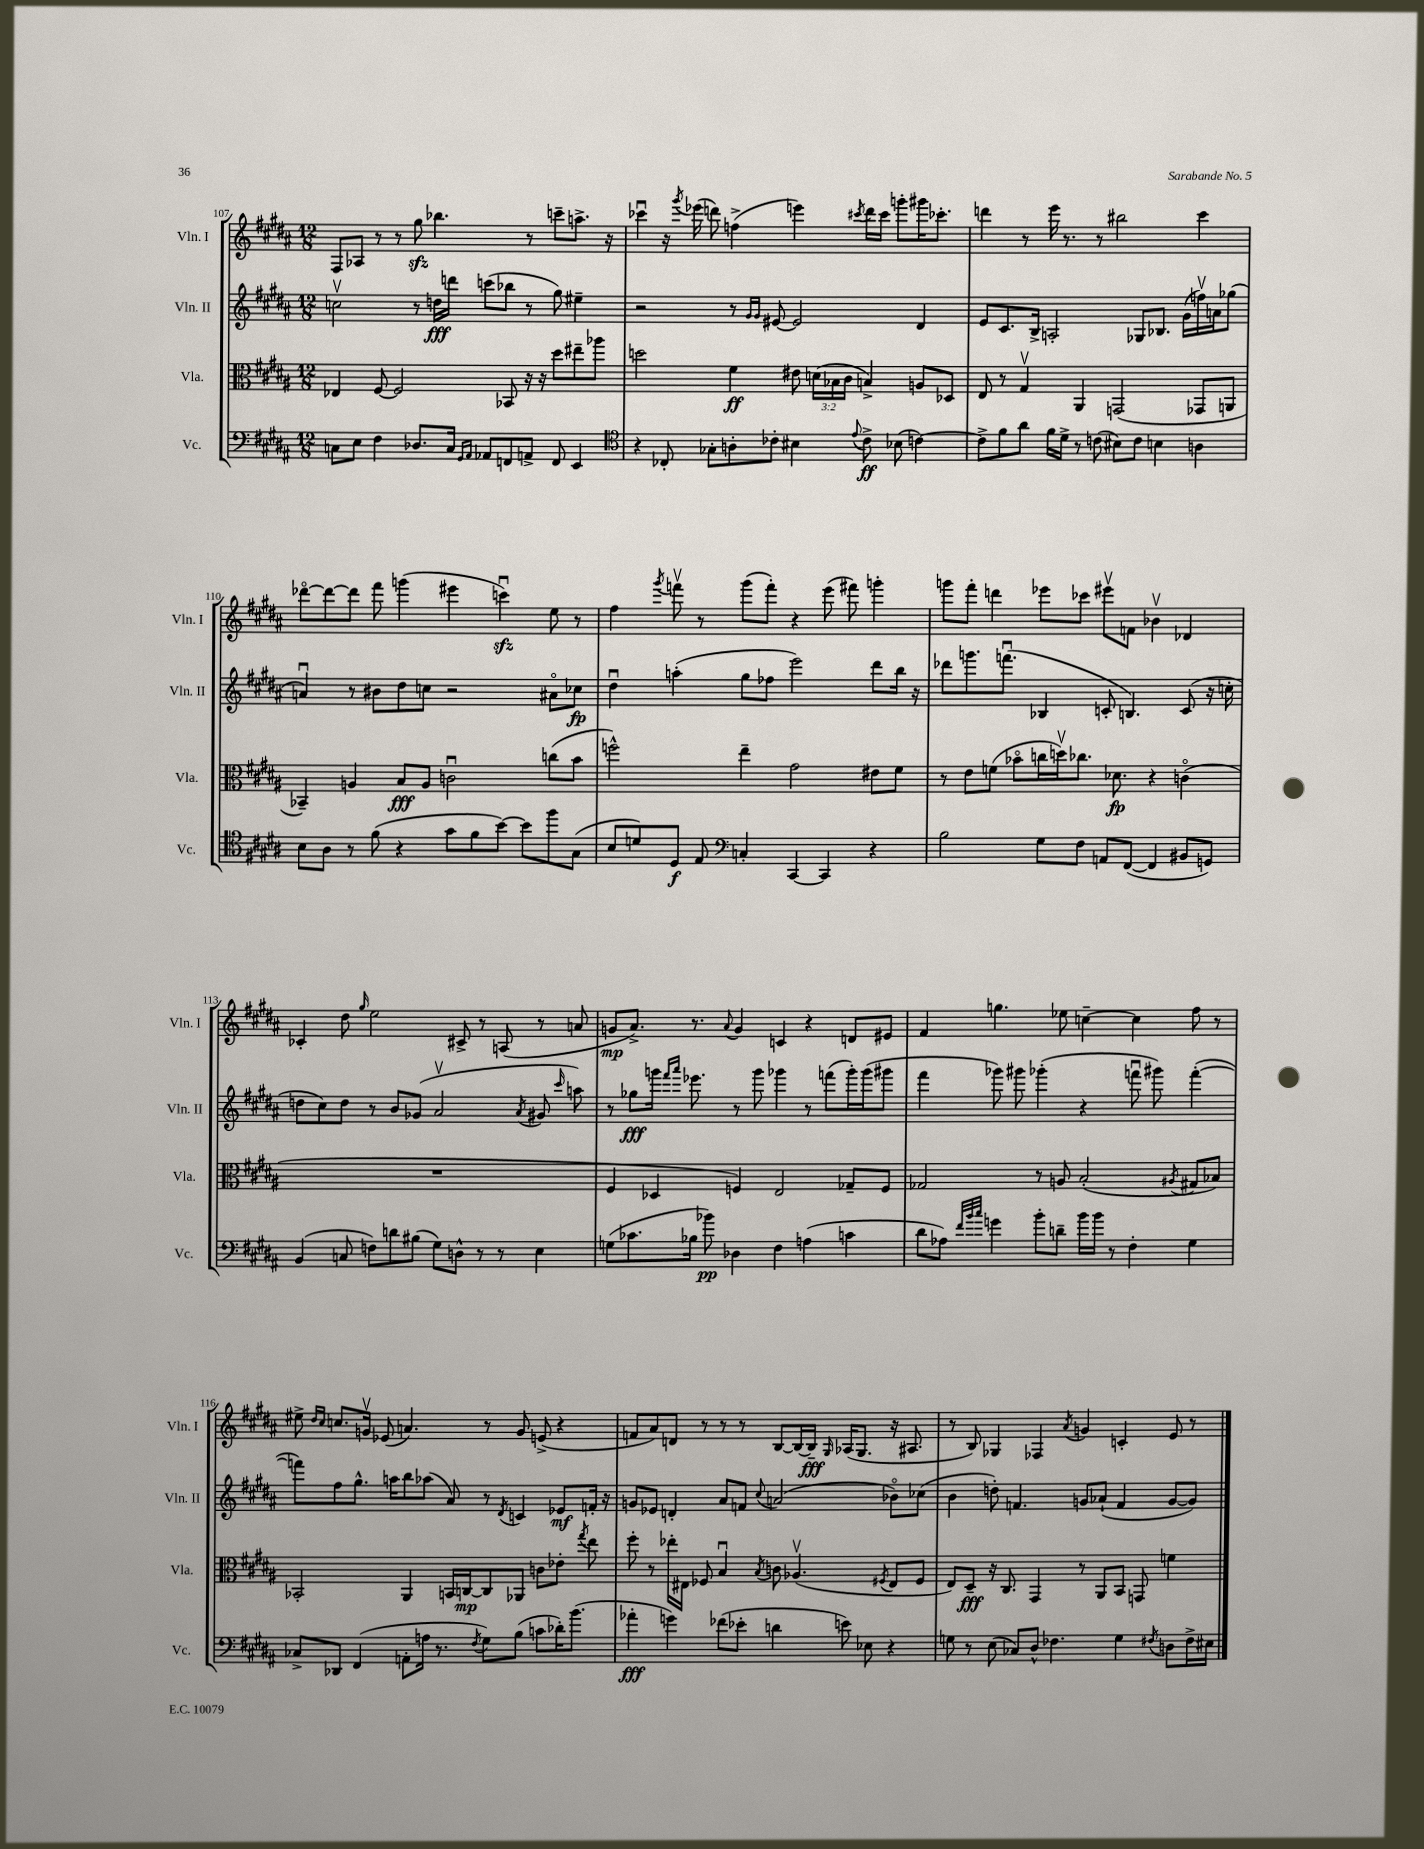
<<
\new StaffGroup <<
\new Staff = "s0" \with { instrumentName = "Vln. I" shortInstrumentName = "Vln. I" } {
    \clef treble \key b \major \numericTimeSignature \time 12/8
    \autoBeamOff fis8[ aes8] r8 r8 gis''8\sfz bes''4. r8 c'''8[-- a''8.]-> r16 |
    ces'''4\downbow r16 \acciaccatura { gis'''8 } ees'''16( d'''8) f''4->( e'''4) \acciaccatura { cis'''8 } d'''16[ cis'''16] g'''8[-. gis'''16 ces'''8.]-. |
    d'''4 r8 e'''16 r8. r8 bis''2 cis'''4 |
    des'''8[~\flageolet des'''8~ des'''8] fis'''8 g'''4( eis'''4 c'''4\downbow\sfz) e''8 r8 |
    fis''4 \acciaccatura { gis'''8 } f'''8\upbow r8 gis'''8[( f'''8]-.) r4 e'''8( fis'''8) g'''4-. |
    g'''8[ fis'''8]-. d'''4 ees'''8[ ces'''8] eis'''8[\upbow f'8] bes'4\upbow des'4 |
    ces'4-. dis''8 \grace { gis''16 } e''2 cis'8-> r8 a8( r8 a'8 |
    g'8[\mp ais'8.]->) r8. \appoggiatura { ais'8 } g'4 c'4 r4 d'8[ eis'8] |
    fis'4 g''4. ees''8 c''4~-- c''4 fis''8 r8 |
    eis''8-> \grace { dis''16[ cis''16] } c''8.[ g'16]\upbow ees'8( a'4.) r8 g'8 e'8->( r4 |
    f'8[ ais'8) d'8] r8 r8 r8 b8[~ b16~ b16]--\fff \grace { gis16 } aes16[( gis8.] r16 ais8. |
    r8 b8) ges4 fes4 \acciaccatura { ais'8 } g'4 c'4-. e'8 r8 \bar "|." |
}
\new Staff = "s1" \with { instrumentName = "Vln. II" shortInstrumentName = "Vln. II" } {
    \clef treble \key b \major \numericTimeSignature \time 12/8
    \autoBeamOff c''2\upbow r8 d''16[\fff d'''16] c'''8[( bes''8] r8 gis''8) eis''4-- |
    r2 r8 \grace { gis'16[ gis'16] } eis'8~ eis'2 dis'4 |
    e'8[ cis'8. b16]-> a2-. ges8[ bes8.] gis'16[( f''16\upbow) a'16 ges''8]( |
    a'4\downbow) r8 bis'8[ dis''8 c''8] r2 ais'8[\flageolet ces''8]\fp |
    dis''4\downbow a''4-.( gis''8[ fes''8] e'''2) dis'''8[ b''16] r16 |
    des'''8[ g'''8. f'''8.]\downbow( bes4 c'8-. b4.) c'8( r16 c''16-. |
    d''8[ cis''8) d''8] r8 b'8[ ges'8]( ais'2\upbow \acciaccatura { ais'8 } gis'8 \grace { cis'''16 } a''8) |
    r8 ges''8[\fff g'''16] \grace { fis'''16[ ais'''16] } ees'''8. r8 g'''8 ges'''4 r8 f'''8[( ges'''16-.) ges'''16( gis'''8] |
    fis'''4 ges'''8) gis'''8 ges'''4-.( r4 f'''8\downbow gis'''8) f'''4~-.( |
    f'''8[) fis''8 gis''8.]-^ a''16[ b''8 aes''8]( ais'8) r8 \acciaccatura { dis'8 } c'4 ees'8[\mf f'16]-. r16 |
    g'8[ ees'8] d'4-. ais'8[ f'8] \appoggiatura { cis''8 } a'2( bes'8[\flageolet) ces''8]( |
    b'4 d''8-.) f'4. g'8[ aes'8]-!( f'4 g'8[~ g'8]) \bar "|." |
}
\new Staff = "s2" \with { instrumentName = "Vla." shortInstrumentName = "Vla." } {
    \clef alto \key b \major \numericTimeSignature \time 12/8 \override Staff.TupletNumber.text = #tuplet-number::calc-fraction-text
    \autoBeamOff ees4 fis8~ fis2 bes,8 r16 r16 dis''8[ eis''8-- aes''8] |
    d''2 fis'4\ff eis'8 \tuplet 3/2 { d'16[( bes16 cis'16] } b4->) a8[ des8] |
    e8 r8 gis4\upbow ais,4 g,2( ges,8[ a,8] |
    bes,4--) a4 b8[\fff a8] c'2\downbow c''8[( b'8] |
    f''2-^) e''4-- gis'2 eis'8[ fis'8] |
    r8 e'8[ f'8]( bes'8[\flageolet c''16 d''16\upbow) ces''8.] des'8.\fp r4 c'4\flageolet( |
    R1. |
    fis4 des4 f4) e2 ges8[-- f8] |
    ges2 r8 a8 b2-.( \acciaccatura { ais8 } gis8[ bes8]) |
    bes,2-. ais,4 b,16[ c16~\mp c8 aes,8] c'8[ ees'8]-. \acciaccatura { gis''8 } e''8 |
    fis''8-. r8 ees''16[-. eis16] fes8 b4\downbow \acciaccatura { b8 } c'8 aes4.\upbow( \acciaccatura { fis8 } eis8[ fis8] |
    e8[) dis8]--\fff r16 cis8. gis,4 r8 ais,8[ b,8] g,8 f'4 \bar "|." |
}
\new Staff = "s3" \with { instrumentName = "Vc." shortInstrumentName = "Vc." } {
    \clef bass \key b \major \numericTimeSignature \time 12/8
    \autoBeamOff c8[ e8] fis4 des8.[ c16] \grace { gis,16[ ais,16] } aes,8[ f,8 a,8]-> f,8 e,4 |
    \clef tenor r4 ces8-. ges8[-. a8-. ces'8]-. bis4 \appoggiatura { e'8 } ces'8->\ff bes8( c'4~) |
    c'8[-> fis'8 ais'8] fis'16[ dis'16]-> r8 c'8( bis8[) c'8] b4 a4 |
    b8[ ais8] r8 fis'8( r4 gis'8[ fis'8 b'8]~) b'8[ fis''8 gis8]( |
    b8[ d'8) dis8]\f e8 \clef bass c4-. cis,4~ cis,4 r4 |
    b2 gis8[ fis8] a,8[ fis,8]~( fis,4 bis,8[ g,8]) |
    b,4( c8 f8[) d'8 bis8]( gis8[) d8]-^ r8 r8 e4 |
    g8[( ces'8. bes16] bes'8\pp) des4 fis4 a4( c'4 |
    dis'8[ aes8]) \grace { fis'32[ b'32 cis''32] } g'4 b'8[-. d'8]-- b'16[ b'16] r8 fis4-. gis4 |
    ces8[-> des,8] fis,4( a,8[-. a16] r8. \acciaccatura { fis8 } gis8[) b8]( c'8[ des'16-.) b'8.]( |
    aes'4-.\fff g'4) fes'8[( ees'8]-. d'4 e'8) ees8 r4 |
    g8 r8 e8( ces8[) dis8]-^ fes4. g4 \acciaccatura { fis8 } d8[ fis16-> eis16] \bar "|." |
}
>>
>>
\layout { \context { \Score currentBarNumber = #107 } }
